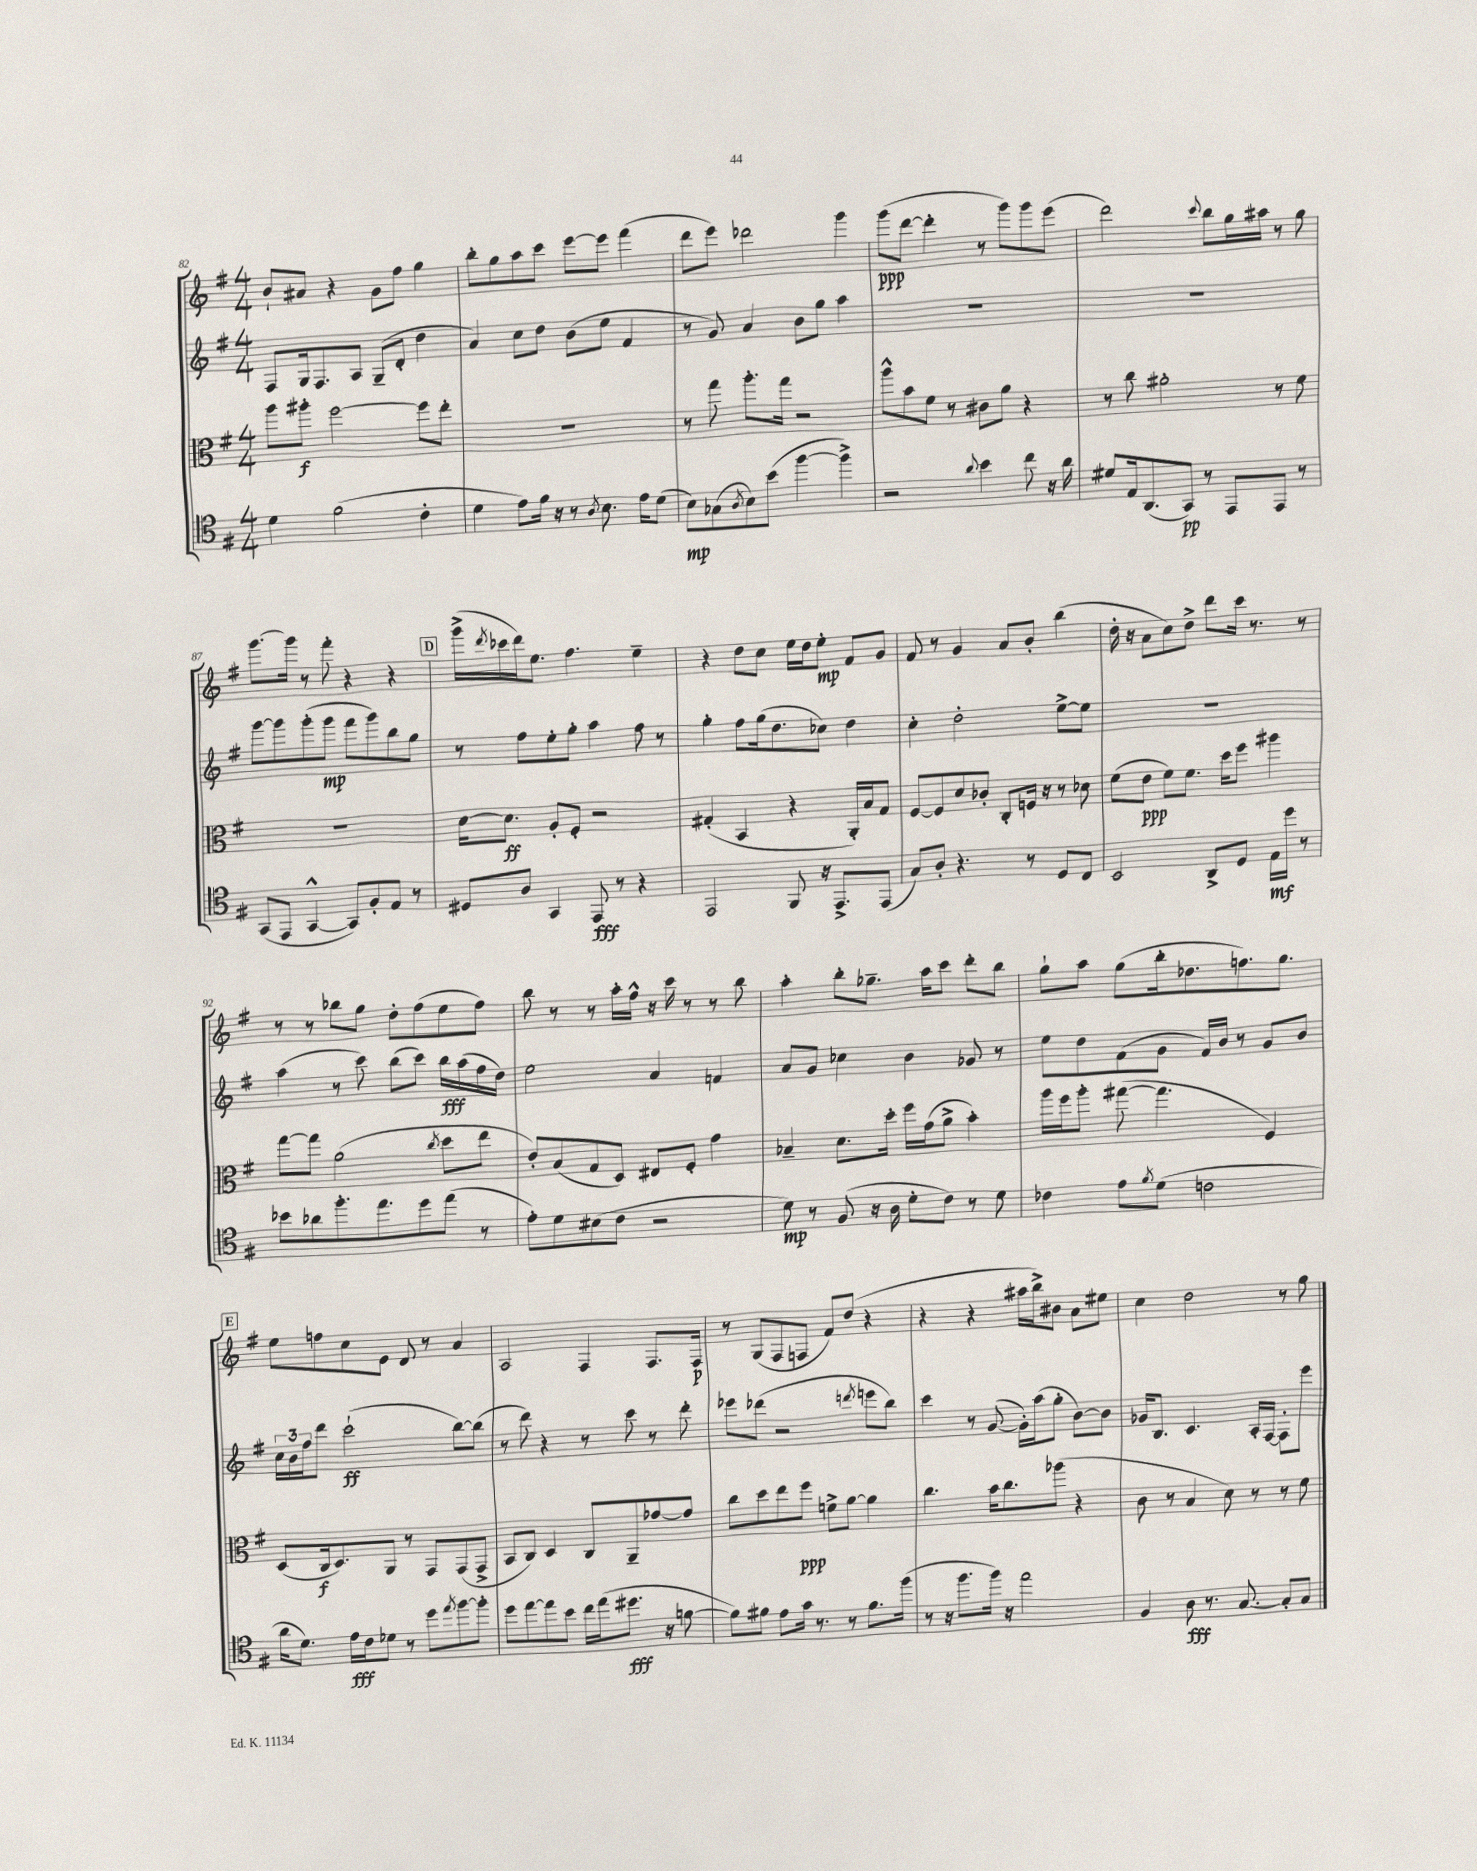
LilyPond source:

<<
\new StaffGroup <<
\new Staff = "s0" {
    \clef treble \key g \major \numericTimeSignature \time 4/4
    b'8-! ais'8 r4 g'8 fis''8 g''4 |
    b''8-. g''8 a''8 c'''8 e'''8~ e'''8 fis'''4( |
    d'''8 e'''8) des'''2 g'''4 |
    g'''8\ppp( d'''8~ d'''4-. r8 g'''8) g'''8 e'''8( |
    d'''2) \appoggiatura { c'''8 } b''8 g''16 ais''16 r8 g''8 |
    g'''8.~ g'''16 r8 fis'''8-. r4 r4 |
    \mark \markup { \box "D" } g'''16->( \acciaccatura { d'''8 } ces'''16 d'''16) e''8. fis''4. e''4-- |
    r4 d''8 c''8 e''16 d''16 e''8-.\mp fis'8 g'8 |
    fis'8 r8 g'4 a'8 b'8-. b''4( |
    d''16-. r16 a'8 c''8) d''8-> d'''8 c'''16 r8. r8 |
    r8 r8 bes''8 g''8 d''8-. fis''8( e''8 fis''8) |
    b''8 r8 r8 a''16-. fis''16-^ r16 c'''16 r8 r8 b''8 |
    a''4-. b''8-. ges''8.-- a''16 c'''8 d'''8-. b''8 |
    g''8-! a''8 g''8( b''16-. des''8. f''8.) g''8. |
    \mark \markup { \box "E" } e''8 f''8 c''8 e'8 d'8 r8 a'4 |
    a2 fis4 fis8. fis16\p |
    r8 g8( fis8 f8 fis'8) d''8( r4 |
    r4 r4 ais''16 b''16->) bis'8 a'8 eis''8 |
    c''4 d''2 r8 g''8 \bar "|." |
}
\new Staff = "s1" {
    \clef treble \key g \major \numericTimeSignature \time 4/4
    fis8 g16 fis8. a8 g8--( d'8-. d''4 |
    a'4) c''8 d''8 b'8( e''8 fis'4 |
    r8 g'8) a'4 b'8 g''8 a''4 |
    R1 |
    R1 |
    g'''8~ g'''8 g'''8-.( g'''8\mp fis'''8 g'''8) b''8 g''8 |
    \mark \markup { \box "D" } r8 fis''8 e''8-. g''8-. a''4 fis''8 r8 |
    g''4-. fis''8 g''16( d''8. ces''8) d''4 |
    c''4-. d''2-. e''8~-> e''8 |
    R1 |
    a''4( r8 c'''8) b''8( c'''8) b''16\fff a''16( fis''16 d''16) |
    e''2 a'4 f'4 |
    a'8 g'8 ces''4 b'4 ges'8 r8 |
    e''8 d''8 fis'8( g'8 fis'16) b'16 r8 g'8 b'8 |
    \mark \markup { \box "E" } \tuplet 3/2 { c''16 b'16 fis''16 } d'''8 c'''2-!\ff( b''8~) b''8( |
    r8 d'''8) r4 r8 c'''8 r8 d'''8-. |
    ees'''8 des'''8( r2 \acciaccatura { d'''8 } e'''8 b''8) |
    c'''4 r8 g'8~( g'16-.) a''16( g''8-. b'8~) b'8 |
    ges'16 b8. c'4. a16-. fis16~ fis8-. e'''8 \bar "|." |
}
\new Staff = "s2" {
    \clef alto \key g \major \numericTimeSignature \time 4/4
    a''8 ais''8-.\f fis''2~ fis''8 e''8-. |
    R1 |
    r8 g''8 a''8.-. g''16 r2 |
    a''8-^ b'8 fis'8 r8 cis'8 a'8 r4 |
    r8 c''8 ais'2-. r8 fis'8 |
    R1 |
    \mark \markup { \box "D" } d'16~ d'8.\ff a8-. fis8-. r2 |
    gis4-.( b,4 r4 a,16-.) b16 gis8 |
    fis8~ fis8 d'8 ces'8-. c8-. f16 r16 r8 des'8 |
    fis'8( e'8\ppp fis'8) fis'8. d''16 fis''8 ais''4 |
    g''8~ g''8 a'2( \acciaccatura { c''8 } d''8 e''8 |
    e'8-.) b8( g8 d8) eis8 fis8-. g'4 |
    bes4-- d'8. d''16-. fis''16 g'16( a'8-> b'4-.) |
    a''16 fis''16 a''8-. gis''8~( gis''4. fis4) |
    \mark \markup { \box "E" } d8( c16\f d8.) a,8 r8 g,8 g,8( g,8-> |
    b,8 c8) d4 c8 a,8-- ges'8~ ges'8 |
    c''8 d''8 e''8 fis''8\ppp f'8-> a'8~ a'4 |
    c''4. b'16 c''8. aes''8( r4 |
    c'8 r8 b4 d'8) r8 r8 fis'8 \bar "|." |
}
\new Staff = "s3" {
    \clef tenor \key g \major \numericTimeSignature \time 4/4
    d'4 fis'2( c'4-. |
    d'4 e'8) fis'16 r16 r8 \acciaccatura { a8 } b8. e'16 d'8( |
    b8\mp) ges8( \acciaccatura { a8 } b8) b'8( fis''4~ fis''4->) |
    r2 \appoggiatura { a'8 } b'4 c''8 r16 a'16 |
    dis'8 e16 a,8.( g,8\pp) r8 e,8 e,8 r8 |
    g,8( e,8 g,4~-^ g,8) fis8-. e8 r8 |
    \mark \markup { \box "D" } dis8 a8 g,4 e,8\fff r8 r4 |
    e,2 fis,8 r16 e,8.-> e,8( |
    g8) a8-. r4. r8 d8 c8 |
    b,2 a,8-> d8 e16\mf d''16 r8 |
    bes'8 aes'8 fis''8.-. e''8. d''8 e''8( r8 |
    e'8-.) d'8 bis8( c'8 r2 |
    d'8\mp) r8 fis8( r16 a16 d'8-. c'8) r8 d'8 |
    ces'4 e'8 \acciaccatura { fis'8 } d'8( c'2 |
    \mark \markup { \box "E" } a'16 d'8.) e'16\fff c'16 des'8 r8 d''8 \acciaccatura { e''8 } fis''8~ fis''8-. |
    d''8 e''8~ e''8 b'8 c''16 e''16( dis''8.\fff r16 f'8~ |
    f'8) fis'8 e'8 g'16 r8. r8 fis'8. fis''16( |
    r8 r16 fis''8. fis''16) r16 e''2 |
    fis4 a8\fff r8. g8.~ g8-. g8 \bar "|." |
}
>>
>>
\layout { \context { \Score currentBarNumber = #82 } }
